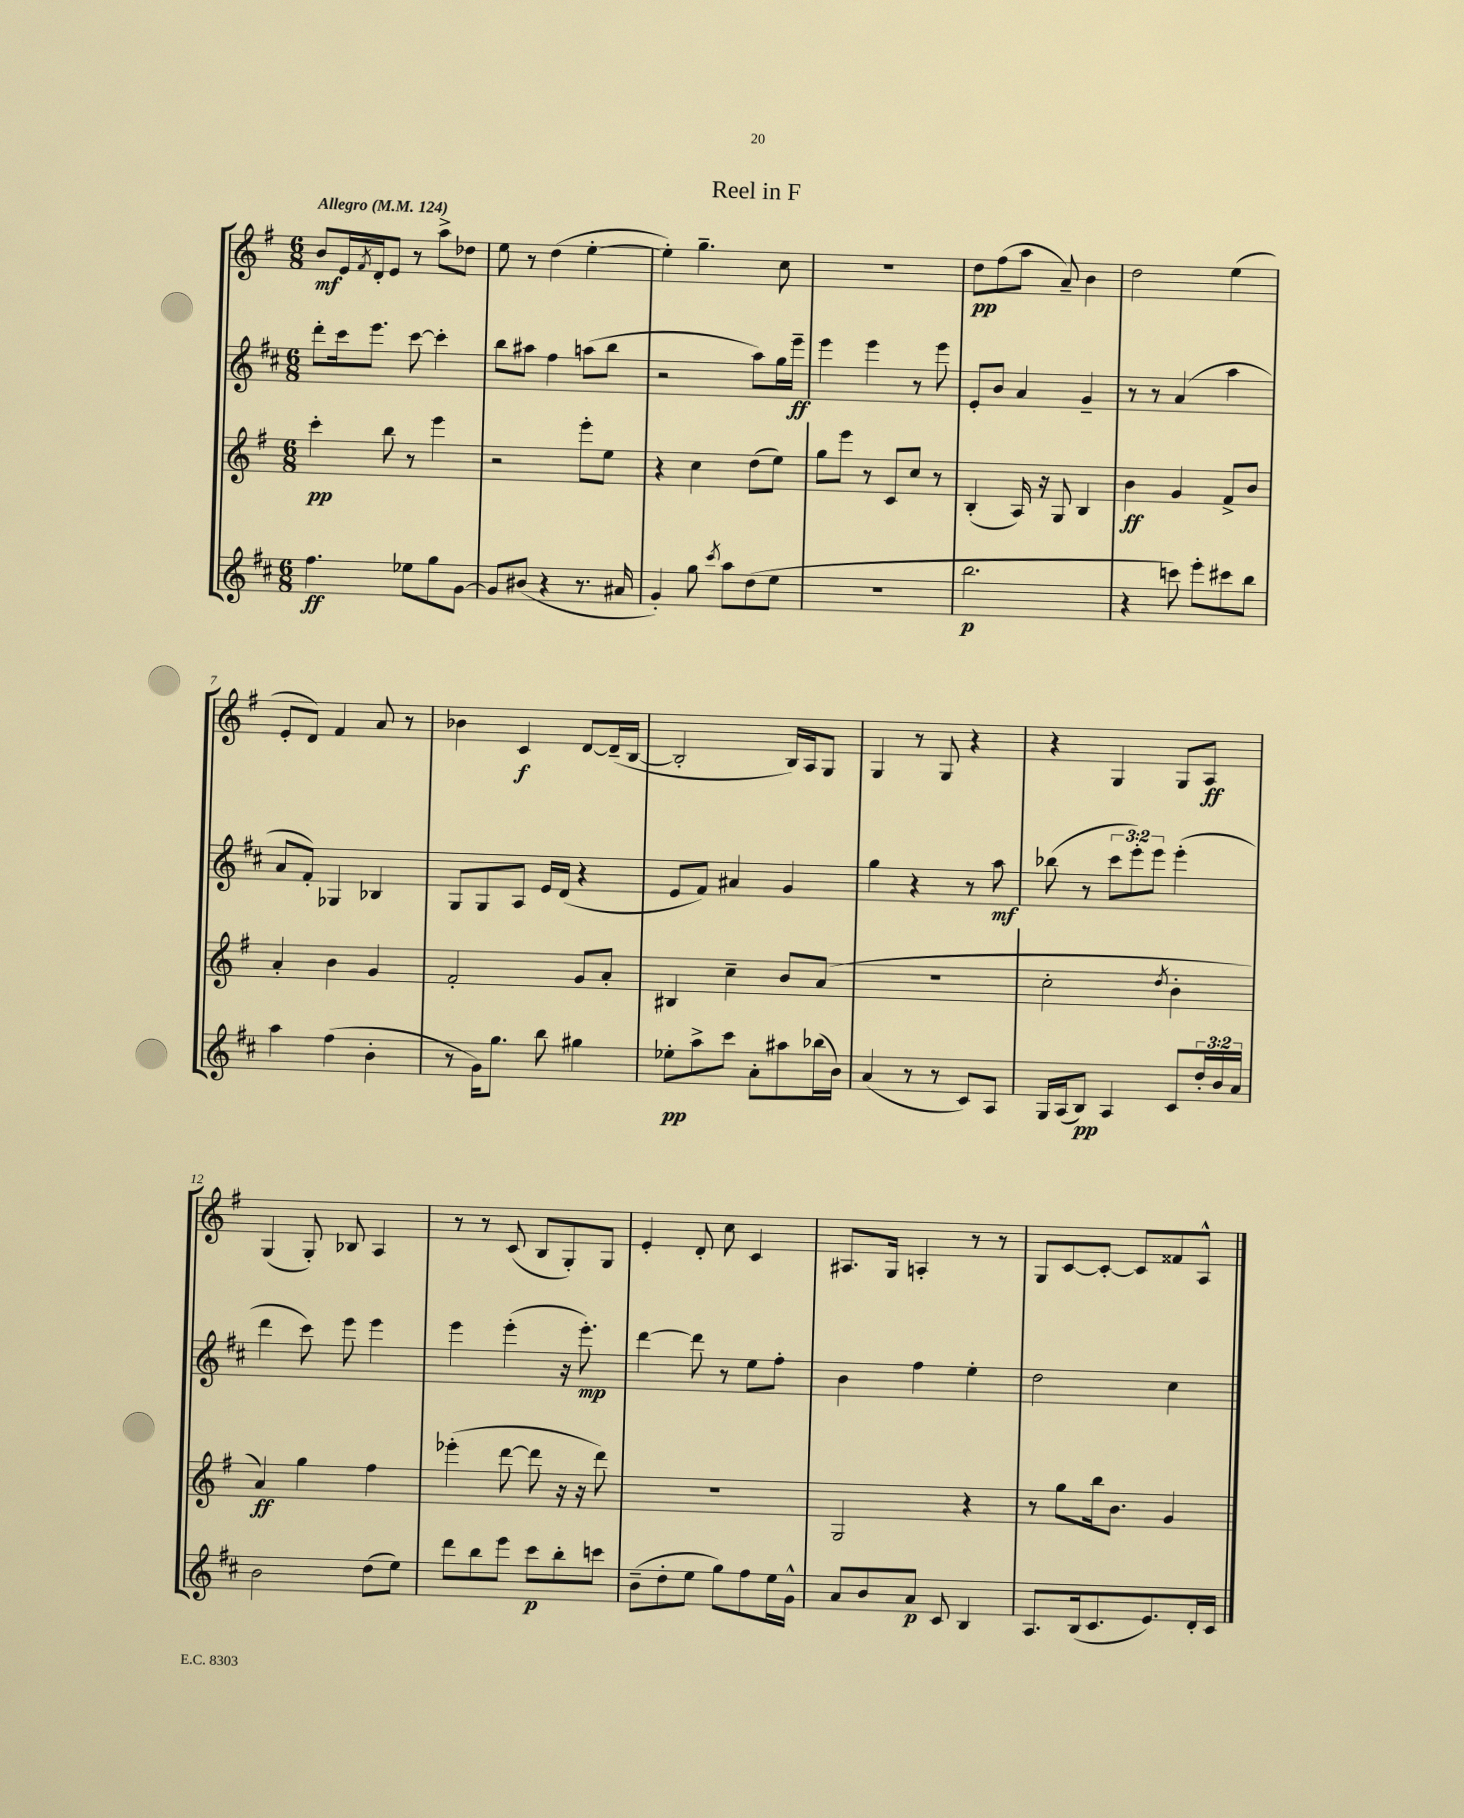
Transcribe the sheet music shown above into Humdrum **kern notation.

**kern	**kern	**kern	**kern
*staff4	*staff3	*staff2	*staff1
*clefG2	*clefG2	*clefG2	*clefG2
*k[f#c#]	*k[f#]	*k[f#c#]	*k[f#]
*M6/8	*M6/8	*M6/8	*M6/8
*MM124	*MM124	*MM124	*MM124
4.ff#\	4ccc'\	8ddd'\L	8b/L
.	.	16ccc#\k	16e/L
.	.	.	8qf#/
.	.	8.eee\J	16d'/J
.	8bb\	.	8e/J
8ee-\L	8r	[8ccc#\	8r
8gg\	4eee\	4ccc#'\]	8aa^\L
[8g\J	.	.	8dd-\J
=	=	=	=
8g/]L	2r	8bb\L	8ee\
(8b#/J	.	8aa#\J	8r
4r	.	4ff#\	(4dd\
8.r	8eee'\L	(8aa\L	[4ee'\
.	8ee\J	8bb\J	.
16a#/	.	.	.
=	=	=	=
4g'/)	4r	2r	4ee'\])
8gg\	4cc\	.	4.gg~\
8qccc#/	.	.	.
8aa\L	.	.	.
(8dd\	(8dd\L	8aa\L)	.
8ee\J	8ee\J)	16gg\L	8cc\
.	.	16eee~\JJ	.
=	=	=	=
2.r	8gg\L	4eee\	2.r
.	8eee\J	.	.
.	8r	4eee\	.
.	8c/L	.	.
.	8cc/J	8r	.
.	8r	8eee\	.
=	=	=	=
2.bb\	(4B'/	8e'/L	8dd\L
.	.	8b/J	(8ff#\
.	16A/)	4a/	8aa\J
.	16r	.	.
.	8G/	.	8a~/)
.	4B/	4g~/	4b\
=	=	=	=
4r	4b\	8r	2dd\
.	.	8r	.
8ccc\)	4g/	(4a/	.
8eee'\L	.	.	.
8ccc#\	8f#^/L	4aa\	(4ee\
8bb\J	8b/J	.	.
=	=	=	=
4aa\	4a'/	8a/L	8e'/L
.	.	8f#'/J)	8d/J)
(4ff#\	4b\	4G-/	4f#/
4b'\	4g/	4B-/	8a/
.	.	.	8r
=	=	=	=
8r	2f#'/	8G/L	4b-\
16g\LK)	.	8G/	.
8.gg\J	.	.	.
.	.	8A/J	4c/
8bb\	.	16e/LL	.
.	.	(16d/JJ	.
4gg#\	8g/L	4r	[8d/L
.	8a'/J	.	(16d~/]L
.	.	.	[16B/JJ
=	=	=	=
8ee-'\L	4B#/	8e/L	2B'/]
8aa^\	.	8f#/J)	.
8ccc#\J	4cc~\	4a#/	.
8a'\L	.	.	.
8aa#\	8b/L	4g/	16B/LL)
.	.	.	16A/J
(16bb-\L	(8a/J	.	8G/J
16b\JJ)	.	.	.
=	=	=	=
(4a/	2.r	4gg\	4G/
8r	.	4r	8r
8r	.	.	8G/
8c#/L)	.	8r	4r
8A/J	.	8aa\	.
=	=	=	=
16G/LL	2cc'\	(8bb-\	4r
(16A/J	.	.	.
8B/J)	.	8r	.
4A/	.	12ccc#\L	4G/
.	.	12eee'\)	.
.	.	12eee\J	.
.	8qdd/	.	.
8c#/L	4b'\	(4eee'\	8G/L
24dd'/L	.	.	8A/J
24b/	.	.	.
24a/JJ	.	.	.
=	=	=	=
2b\	4a/)	4ddd\	(4G/
.	4gg\	8ccc#\)	8G'/)
.	.	8eee\	8B-/
(8dd\L	4ff#\	4eee\	4A/
8ee\J)	.	.	.
=	=	=	=
8ddd\L	(4eee-'\	4eee\	8r
8bb\	.	.	8r
8eee\J	[8ddd\	(4eee'\	(8c/
8ccc#\L	8ddd\]	.	8B/L
8bb'\	16r	16r	8G'/)
.	16r	8.eee'\)	.
8ccc\J	8ddd\)	.	8G/J
=	=	=	=
(8b~\L	2.r	[4ddd\	4e'/
8dd'\	.	.	.
8ee\J	.	8ddd\]	8d'/
8gg\L)	.	8r	8cc\
8ff#\	.	8ee\L	4c/
16ee\L	.	8ff#'\J	.
16g^^\JJ	.	.	.
=	=	=	=
8a/L	2G/	4b\	8.A#/L
8b/	.	.	.
.	.	.	16G/Jk
8a/J	.	4ff#\	4A'/
8c#/	.	.	.
4B/	4r	4ee'\	8r
.	.	.	8r
=	=	=	=
8.A/L	8r	2dd\	8G/L
.	8gg\L	.	[8c/
(16B/k	.	.	.
8.c#/	16bb\k	.	8c'/_J
.	8.b\J	.	.
.	.	.	8c/]L
8.e/)	.	.	.
.	4g/	4cc#\	8f##/
16d'/L	.	.	8A^^/J
16c#/JJ	.	.	.
==	==	==	==
*-	*-	*-	*-
